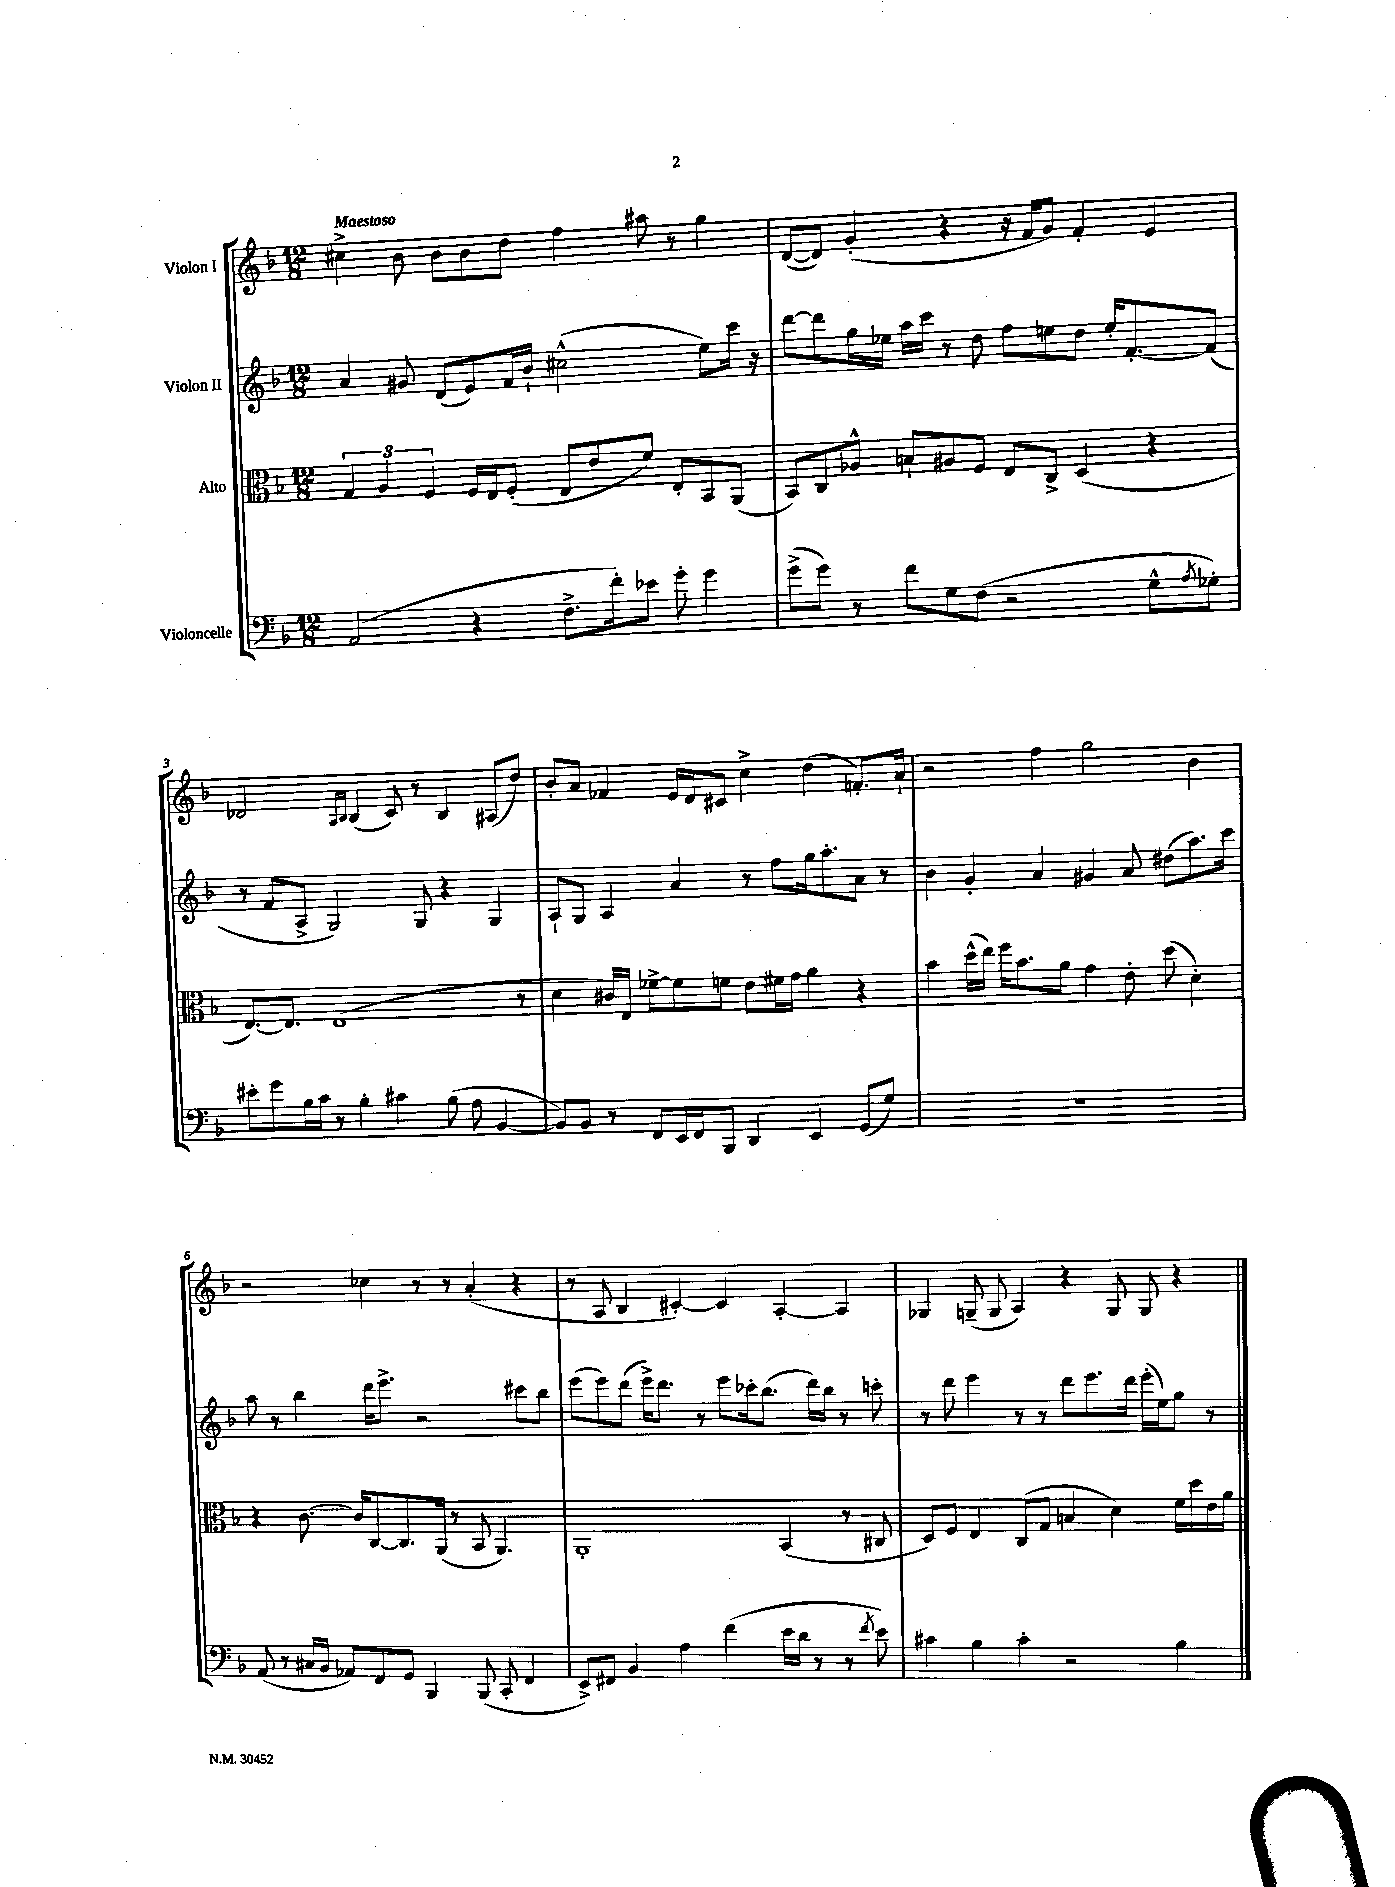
<<
\new StaffGroup <<
\new Staff = "s0" \with { instrumentName = "Violon I" } {
    \clef treble \key f \major \numericTimeSignature \time 12/8 \tempo "Maestoso"
    cis''4-> bes'8 bes'8 bes'8 d''8 f''4 ais''8 r8 g''4 |
    d'8~( d'8) g'4-.( r4 r16 f'16 g'8) f'4-. e'4 |
    des'2 \grace { a16 bes16 } bes4( c'8) r8 bes4 ais8( d''8) |
    bes'8-. a'8 fes'4 e'16 d'16 cis'8 c''4-> d''4( f'8.-.) a'16-! |
    r2 f''4 g''2 bes'4 |
    r2 ces''4 r8 r8 a'4-.( r4 |
    r8 a8 bes4 cis'4~-.) cis'4 a4~-. a4 |
    ges4 g8--( g8 a4) r4 g8 g8 r4 \bar "|." |
}
\new Staff = "s1" \with { instrumentName = "Violon II" } {
    \clef treble \key f \major \numericTimeSignature \time 12/8
    a'4 gis'8 d'8( e'8) f'16 bes'16-! cis''2-^( e''8) c'''16 r16 |
    d'''8~ d'''8 g''16 ees''16 a''16 c'''16 r8 d''8 f''8 e''8 d''8 e''16-. f'8.~-. f'8( |
    r8 f'8 a8-> g2) g8 r4 g4 |
    a8-! g8 a4 a'4 r8 f''8 g''16 a''8.-. a'8 r8 |
    bes'4 g'4-. a'4 gis'4 a'8 dis''8( a''8.) c'''16 |
    a''8 r8 bes''4 d'''16 e'''8.-> r2 cis'''8 bes''8 |
    e'''8( e'''8) d'''8( e'''16->) d'''8. r8 e'''8 ces'''16-. bes''8.( d'''16) bes''16 r8 c'''8-. |
    r8 d'''8 e'''4 r8 r8 d'''8 e'''8. d'''16 e'''16-.( e''16) g''8 r8 \bar "|." |
}
\new Staff = "s2" \with { instrumentName = "Alto" } {
    \clef alto \key f \major \numericTimeSignature \time 12/8
    \tuplet 3/2 { g4 a4 f4 } f16 e16 f8-.( e8 e'8 f'8) e8-. bes,8 a,8( |
    bes,8) c8 aes8-^ b8-! ais8 f8 e8 c8-> d4( r4 |
    e8.~) e8. e1( r8 |
    d'4 cis'16) e16 fes'8~-> fes'8 f'8 e'8 fis'16 g'16 a'4 r4 |
    bes'4 d''16-^( e''16) f''16 bes'8. a'8 g'4 e'8-. d''8( d'4-.) |
    r4 c'8.~ c'16 c8~ c8. a,16( r8 bes,8 a,4.) |
    a,1-. bes,4( r8 cis8 |
    d8) f8 e4 c8( g8 b4 d'4) f'16 d''16 e'16 a'16 \bar "|." |
}
\new Staff = "s3" \with { instrumentName = "Violoncelle" } {
    \clef bass \key f \major \numericTimeSignature \time 12/8
    a,2( r4 f8.-> f'16-.) ees'8 g'8-. g'4 |
    g'8->( g'8) r8 f'8 g8 f8( r2 g8-^ \acciaccatura { a8 } ges8-.) |
    eis'8-. g'8 bes16 c'16 r8 bes4-. cis'4 bes8( a8 bes,4~ |
    bes,8) bes,8 r8 f,8 e,16 f,16 bes,,8 d,4 e,4 g,8( g8) |
    R1. |
    a,8( r8 cis16 bes,16 aes,8) f,8 g,8 bes,,4 bes,,8( c,8-. f,4 |
    e,8->) fis,8 bes,4 a4 f'4( e'16 d'16 r8 r8 \acciaccatura { f'8 } e'8) |
    cis'4 bes4 cis'4-. r2 bes4 \bar "|." |
}
>>
>>
